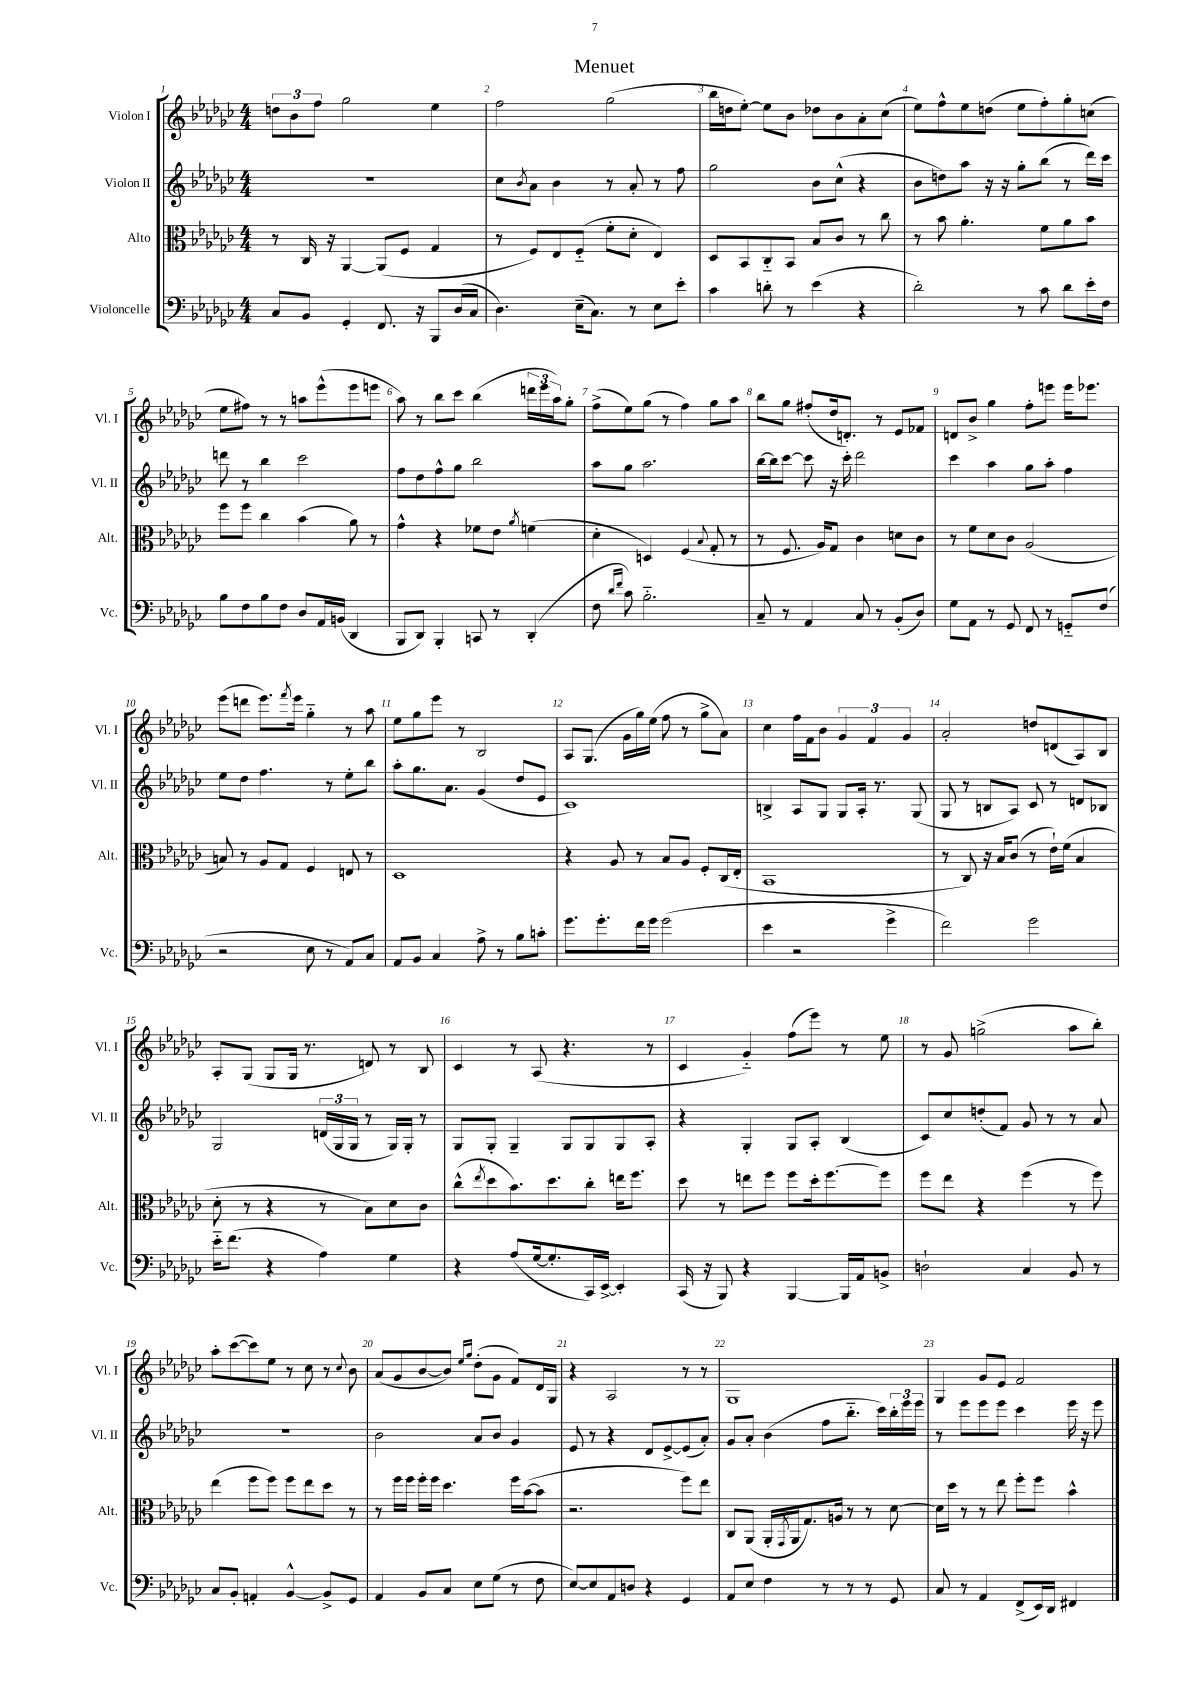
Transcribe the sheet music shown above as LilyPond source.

\header { title = "Menuet" }
<<
\new StaffGroup <<
\new Staff = "s0" \with { instrumentName = "Violon I" shortInstrumentName = "Vl. I" } {
    \clef treble \key ges \major \numericTimeSignature \time 4/4
    \tuplet 3/2 { d''8 bes'8 f''8 } ges''2 ees''4 |
    f''2 ges''2( |
    bes''16 d''16 ees''8~-.) ees''8 bes'8 des''8 bes'8 aes'8-. ces''8( |
    ees''8) f''8-^ ees''8 d''8( ees''8 f''8-.) ges''8-. c''8( |
    ees''8 fis''8) r8 r8 a''8 ees'''8-^( ees'''8 e'''8 |
    aes''8) r8 bes''8 ces'''8 bes''4( \tuplet 3/2 { d'''16 ees'''16 aes''16) } ges''8-. |
    f''8->( ees''8) ges''8( r8 f''4) ges''8 aes''8 |
    bes''8 ges''8 fis''8-.( des''16 d'8.-.) r8 ees'8 fes'8 |
    d'8 bes'8-> ges''4 f''8-. e'''8 e'''16 ees'''8. |
    ees'''8( d'''8 ees'''8.) \acciaccatura { f'''8 } ees'''16 ges''4-_ r8 aes''8 |
    ees''8 ges''8 ees'''8 r8 bes2 |
    aes8 ges8.( ges'16 ges''16) ees''16( f''8 r8 ges''8-> aes'8) |
    ces''4 f''16 f'16 bes'8 \tuplet 3/2 { ges'4 f'4 ges'4 } |
    aes'2-. d''8 d'8( aes8) bes8 |
    aes8-. ges8( ges8 ges16 r8. d'8) r8 bes8 |
    ces'4 r8 aes8( r4. r8 |
    ces'4 ges'4-_) f''8( ees'''8) r8 ees''8 |
    r8 ges'8 g''2->( aes''8 bes''8-.) |
    aes''8-. ces'''8~( ces'''8) ees''8 r8 ces''8 r8 \appoggiatura { ces''8 } bes'8 |
    aes'8( ges'8 bes'8~ bes'8) \grace { ees''16 ges''16 } des''8-.( ges'8 f'8) des'16 ges16 |
    r4 aes2 r8 r8 |
    ges1 |
    ges4 ges'8 ees'8 f'2 \bar "|." |
}
\new Staff = "s1" \with { instrumentName = "Violon II" shortInstrumentName = "Vl. II" } {
    \clef treble \key ges \major \numericTimeSignature \time 4/4
    R1 |
    ces''8 \acciaccatura { bes'8 } aes'8 bes'4 r8 aes'8-. r8 f''8 |
    ges''2 bes'8 ces''8-^( r4 |
    bes'8 d''8) aes''8 r16 r16 ges''8-. bes''8( r8 des'''16) ces'''16 |
    d'''8 r8 bes''4 ces'''2 |
    f''8 des''8 f''8-^ ges''8 bes''2 |
    aes''8 ges''8 aes''2. |
    bes''16~ bes''16 ces'''8~ ces'''8 r16 ces'''16-. des'''2 |
    ces'''4 aes''4 ges''8 aes''8-. f''4 |
    ees''8 des''8 f''4. r8 ees''8-. bes''8 |
    aes''8-. ges''8. aes'8. ges'4( des''8 ees'8 |
    ces'1) |
    b4-> aes8 ges8 ges8 aes16-. r8. ges8( |
    ges8 r8 b8 aes8) ces'8 r8 d'8 bes8 |
    ges2 \tuplet 3/2 { d'16( ges16 ges16 } r8 ges16) ges16-. r8 |
    ges8 ges8-. ges4-- ges8 ges8 ges8 aes8-. |
    r4 ges4-. ges8 aes8-. bes4( |
    ces'8) ces''8 d''8-.( f'8) ges'8 r8 r8 aes'8 |
    R1 |
    bes'2 aes'8 bes'8 ges'4 |
    ees'8 r8 r4 des'8 ees'8~-> ees'8( aes'8-.) |
    ges'8 aes'8-. bes'4( f''8 bes''8.-_ ces'''16) \tuplet 3/2 { bes''16-. ees'''16 ees'''16 } |
    r8 ees'''8 ees'''8 ees'''8 ces'''4 ees'''16 r16 ees'''8 \bar "|." |
}
\new Staff = "s2" \with { instrumentName = "Alto" shortInstrumentName = "Alt." } {
    \clef alto \key ges \major \numericTimeSignature \time 4/4
    r8 ces16 r16 aes,4~ aes,8( f8 ges4 |
    r8 f8) ees8 f8-_( f'8-. des'8-. ees4) |
    des8 bes,8 ces8-_ bes,8 bes8 ces'8 r8 ces''8 |
    r8 bes'8 aes'4.-. f'8 aes'8 bes'8 |
    f''8 f''8 ces''4 bes'4( aes'8) r8 |
    ges'4-^ r4 fes'8 ees'8 \acciaccatura { aes'8 } f'4( |
    des'4-. d4) f4( \appoggiatura { bes8 } ges8-. r8 |
    r8 f8. aes16) ges8 ces'4 d'8 ces'8 |
    r8 f'8 des'8 ces'8 aes2( |
    b8) r8 aes8 ges8 f4 e8 r8 |
    des1 |
    r4 aes8 r8 bes8 aes8 f8-. ces16( ees16-. |
    bes,1 |
    r8 ces8) r16 bes16 ces'8( r8 ees'16-!) f'16( bes4 |
    des'8-. r8 r4 r8 bes8) des'8 ces'8 |
    ces''8-^( \acciaccatura { ees''8 } des''8 bes'8.) des''8. ces''8-. e''16 f''8. |
    des''8 r8 e''8 f''8 f''8 des''16-. f''8.~ f''8 |
    f''8 ees''8 r4 f''4( r8 f''8) |
    ees''4( f''8 f''8) f''8 ees''8 des''8 r8 |
    r8 f''16 f''16 f''16-. f''16 des''4. f''16 bes'16~( bes'8 |
    r2. f''8) ees''8 |
    ces8 aes,8( aes,16-. \acciaccatura { ges,8 } aes,16 ges8.) a16 r8 r8 des'8~ |
    des'16 des''16 r8 r8 ees''8 f''8-. f''8 bes'4-^ \bar "|." |
}
\new Staff = "s3" \with { instrumentName = "Violoncelle" shortInstrumentName = "Vc." } {
    \clef bass \key ges \major \numericTimeSignature \time 4/4
    ces8 bes,8 ges,4-. f,8. r16 bes,,8 des16( ces16 |
    des4.) ees16--( ces8.) r8 ees8 ees'8-. |
    ces'4 d'8-. r8 ees'4( r4 |
    des'2-.) r8 ces'8 des'8 ees'16-. f16 |
    bes8 f8 bes8 f8 des8 aes,16 b,16( des,4 |
    bes,,8 des,8) bes,,4-. c,8 r8 des,4-.( |
    f8 \grace { des'16 f'16 } ces'8) bes2.-_ |
    ces8-- r8 aes,4 ces8 r8 bes,8-.( des8) |
    ges8 aes,8 r8 ges,8 f,8 r8 g,8-_ f8( |
    r2 ees8 r8 aes,8) ces8 |
    aes,8 bes,8 ces4 aes8-> r8 bes8 c'8-. |
    ges'8. ges'8.-. f'16 ges'16 ges'2( |
    ees'4 r2 ges'4-> |
    f'2) ges'2 |
    ees'16-_ f'8.( r4 aes4) ges4 |
    r4 aes8( ges16~ ges8.-. ces,16) ees,16~-> ees,4-. |
    ces,16( r16 bes,,8) r4 bes,,4~ bes,,16 aes,16 b,8-> |
    d2-! ces4 bes,8 r8 |
    ces8 bes,8-. a,4-. bes,4~-^ bes,8-> ges,8 |
    aes,4 bes,8 ces8 ees8 ges8( r8 f8 |
    ees8~) ees8 aes,8 d8 r4 ges,4 |
    aes,8 ees8 f4 r8 r8 r8 ges,8 |
    ces8 r8 aes,4 f,8->( ees,16) des,16 fis,4 \bar "|." |
}
>>
>>
\layout { \context { \Score \override BarNumber.break-visibility = ##(#f #t #t) barNumberVisibility = #all-bar-numbers-visible } }
